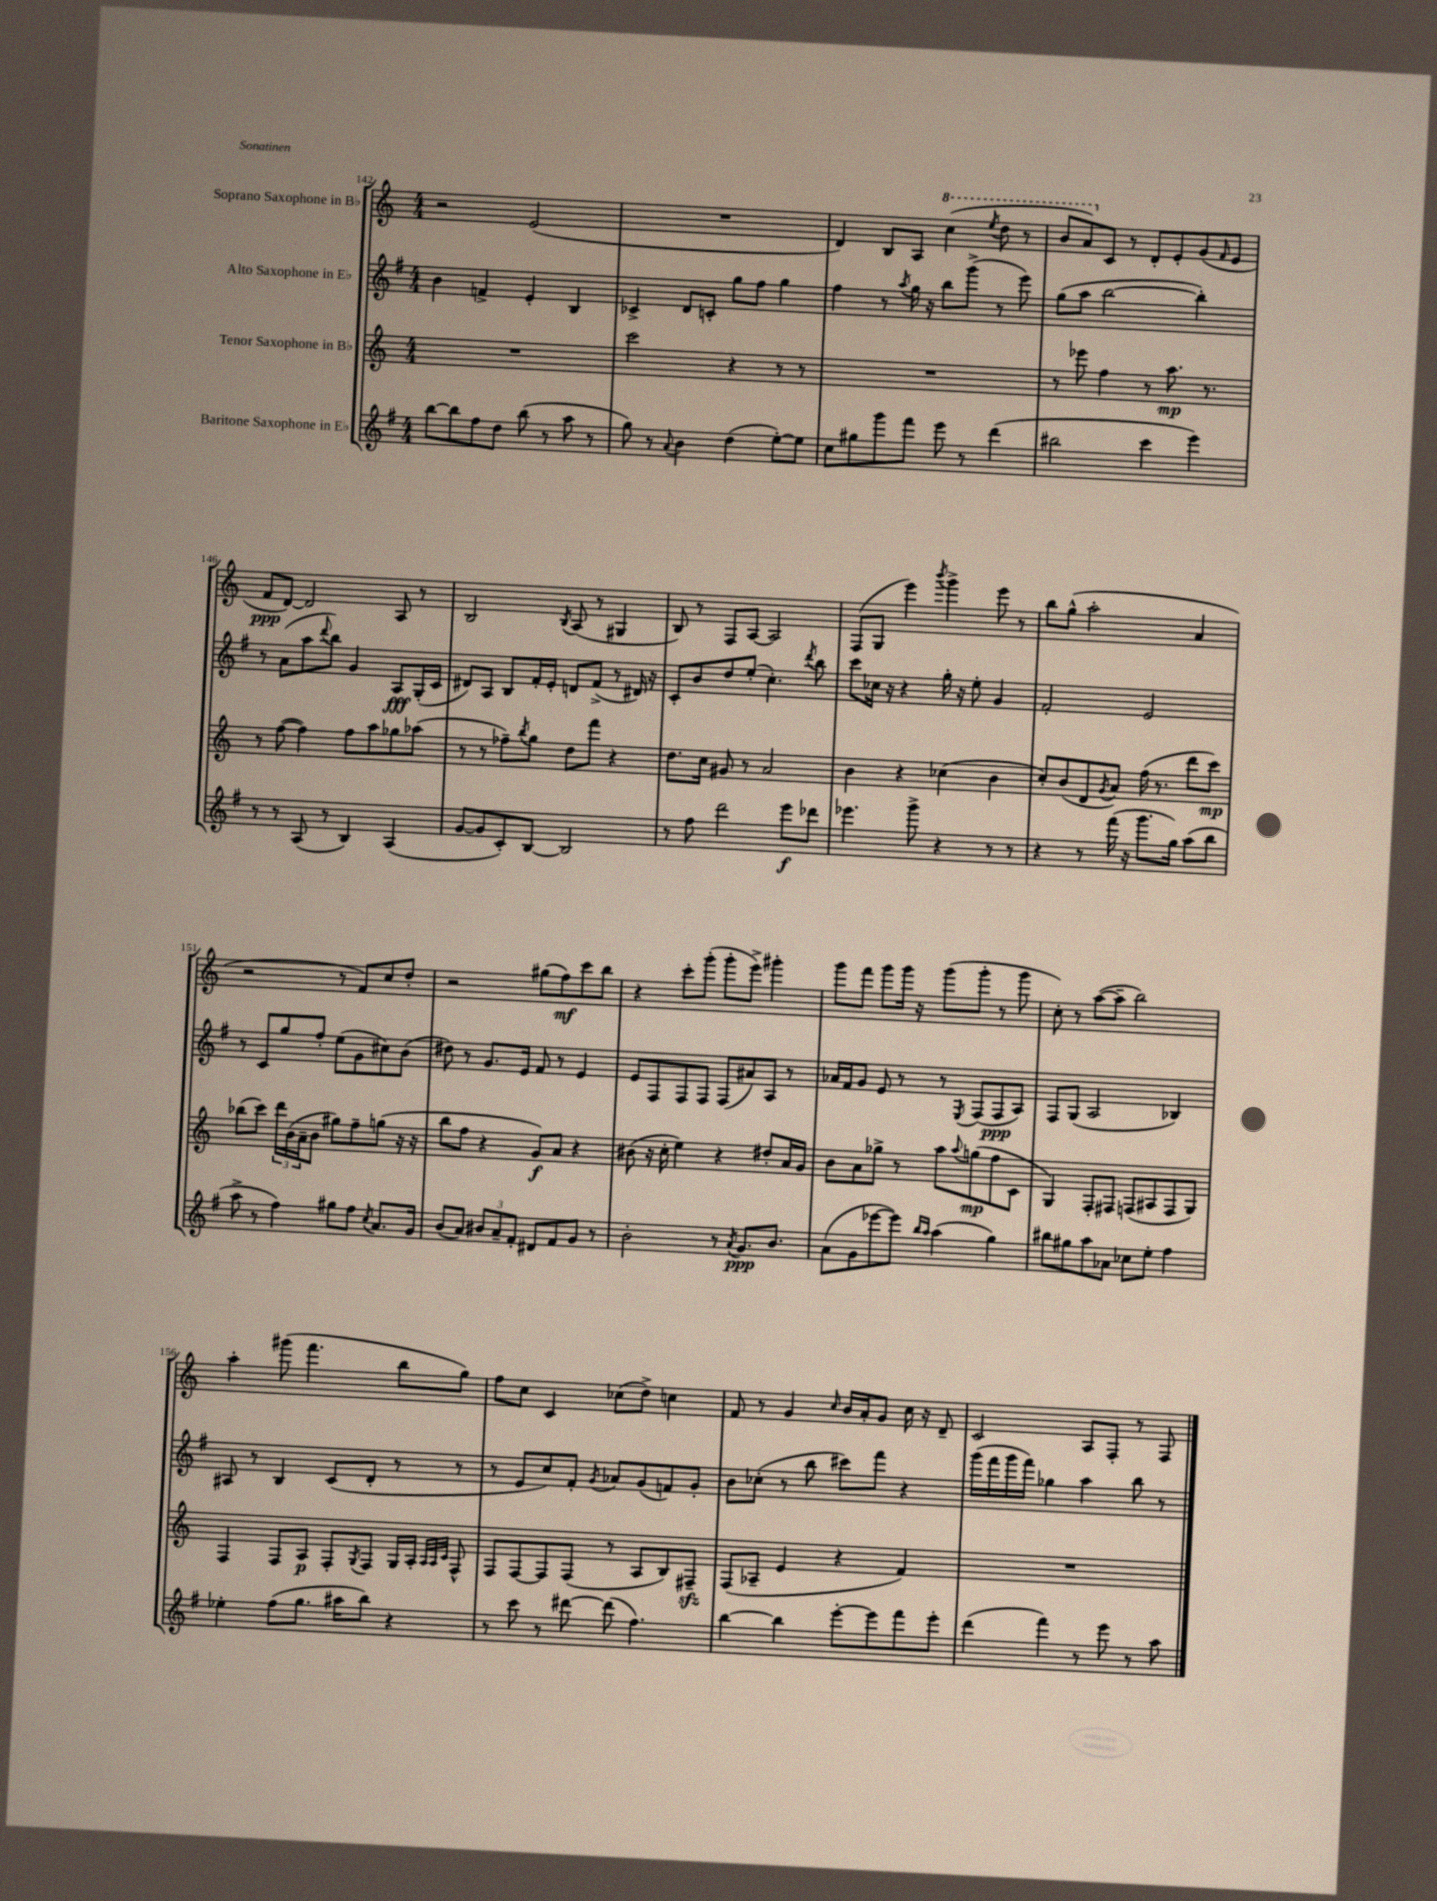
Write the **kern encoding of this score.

**kern	**kern	**kern	**kern
*staff4	*staff3	*staff2	*staff1
*clefG2	*clefG2	*clefG2	*clefG2
*k[f#]	*k[]	*k[f#]	*k[]
*M4/4	*M4/4	*M4/4	*M4/4
[8bb	1r	4b	2r
8bb]	.	.	.
8ff#	.	4f^	.
8dd	.	.	.
(8bb	.	4e'	(2e
8r	.	.	.
8aa	.	4B	.
8r	.	.	.
=	=	=	=
8gg)	2ccc	4c-^	1r
8r	.	.	.
8qqa	.	.	.
4b	.	8d	.
.	.	8c'	.
(4dd	4r	8gg	.
.	.	8ff#	.
[8ee')	8r	4gg	.
8ee]	8r	.	.
=	=	=	=
8cc	1r	4ff#	4d)
8gg#	.	.	.
8ggg	.	8r	8B
.	.	8qaa	.
8fff#	.	16gg	8A
.	.	16r	.
8eee	.	8bb	(4ccc
8r	.	(8ggg^	.
.	.	.	8qeee
(4ddd	.	8r	8ddd
.	.	8eee)	8r
=	=	=	=
2bb#	8r	(8gg	8bb
.	8eee-	8aa	8aa)
.	4ff	[2bb	8c
.	.	.	8r
4ccc	8r	.	8d'
.	8.aa	.	8e'
4eee)	.	4bb'])	(8g
.	8.r	.	.
.	.	.	16qqf
.	.	.	8e
=	=	=	=
8r	8r	8r	8f
8r	([8ff	(8a	[8d)
(8A	4ff])	8aa	2d]
.	.	8qqddd	.
8r	.	8bb)	.
4B)	8ff	4g	.
.	8aa	.	.
(4A	8gg-	8A	8A
.	(8aa-	(16G'	8r
.	.	16c	.
=	=	=	=
[8g	8r	8d#)	2B
8g]	8r	8A	.
8c')	8ff-~)	8B	.
.	8qbb	.	.
[8B	8gg	16f#'	.
.	.	16e'	.
.	.	.	8qB
2B]	8dd	8d	(8A
.	8fff	(8f#^	8r
.	4r	8r	4G#
.	.	16d#)	.
.	.	16r	.
=	=	=	=
8r	8.dd	8c'	8B)
8ff#	.	8b	8r
.	16cc	.	.
2ddd	8g#	8dd	8F
.	8r	(8ee'	[8A
.	2a	4.cc')	2A]
8eee	.	.	.
.	.	8qddd	.
8ddd-	.	8bb	.
=	=	=	=
4.eee-	4b	8ccc	(8F
.	.	16cc-	8G
.	.	16r	.
.	4r	4r	4eee)
8ggg^	.	.	.
.	.	.	8qbbb
4r	(4cc-	16gg'	4ggg^
.	.	16r	.
.	.	8ee'	.
8r	4b	4g	8eee
8r	.	.	8r
=	=	=	=
4r	8cc')	2f#'	8bb
.	(8b	.	(8gg^^
8r	8d	.	2aa'
.	8qg	.	.
(16fff#	8a)	.	.
16r	.	.	.
8.ggg	(16ff	2e	.
.	8.r	.	.
16gg)	.	.	.
(8aa	8ddd	.	4a
8bb	8ccc)	.	.
=	=	=	=
8aa^	(8bb-	8r	2r
8r	8ccc)	8c	.
4ff#)	24ddd	8gg	.
.	(24b	.	.
.	24a~	.	.
.	8b	8ff#'	.
8gg#	8gg#)	(8ee	8r
8ff#	8ff~	8g	8f)
8qcc	.	.	.
8.a	(8gg	8cc#)	8cc
.	16r	(8b	8dd'
16g	16r	.	.
=	=	=	=
(8b	8bb	8dd#)	2r
8a)	8ff	8r	.
12b#	4r	8.g	.
12a~	.	.	.
12f#'	.	.	.
.	.	16e	.
8d#	8g)	8f#	(8gg#
8f#	8a	8r	8ff)
8g	4r	4e	8ccc
8r	.	.	8bb
=	=	=	=
2b'	(8b#	8e	4r
.	16r	8F#	.
.	16cc'	.	.
.	4ee)	8F#	8ccc'
.	.	8F#	(8ggg'
8r	4r	(8F#	8ggg'
8qa	.	.	.
8.g	.	8a#)	8eee^)
.	8dd#'	8A	4ggg#'
8.b	.	.	.
.	16a	8r	.
.	16g	.	.
=	=	=	=
(8a	8b	16a-	8ggg
.	.	16f#	.
8g	8a	8g	8fff
[8eee-	8gg-^	8e	8ggg
8eee-])	8r	8r	16ggg
.	.	.	16r
16qqbb	.	.	.
16qqaa	.	.	.
(4aa	8aa	8r	(8ggg
.	8qqaa	8qE	.
.	(8gg	(8F#	8ggg'
4gg)	8ff	8F#	8r
.	8c	8A)	8ggg
=	=	=	=
8bb#	4G)	8F#	8cc')
8gg#	.	(8G	8r
8aa	8F'	2A	([8aa
8a-	8F#	.	8aa~]
8cc-	(8F	.	2bb)
8ee'	8A#	.	.
4ff#	8F	4B-)	.
.	8G)	.	.
=	=	=	=
4ee-'	4F	8A#	4aa'
.	.	8r	.
(8ff#	8F	4B	(8ggg#
8.gg	8A	.	4.fff
.	8F'	(8c	.
16aa#	.	.	.
.	8qG	.	.
8bb)	8F	8d'	.
4r	16G	8r	8bb
.	16A'	.	.
.	32qqA	.	.
.	32qqA	.	.
.	32qqc	.	.
.	8F^^	8r	8gg)
=	=	=	=
8r	8F	8r	8ff
8ccc	[8F	8e	8cc
8r	8F]	8cc)	4c
[8ddd#	(8F	8f#'	.
.	.	8qg	.
(8ddd#]	8r	8a-	(8cc-
4.ff#)	8A	(8g	8dd^)
.	8B)	8f)	4cc
.	8F#~	8g'	.
=	=	=	=
[4bb	(8F	8b	8f
.	8A-~	(8cc-'	8r
4bb]	4e	8r	4g
.	.	8bb	.
.	.	.	16qqcc
[8eee'	4r	8ccc#)	16b
.	.	.	16a'
8eee]	.	8fff#	8g
8fff#	4f)	4r	16cc
.	.	.	16r
8eee'	.	.	8d~
=	=	=	=
(4ddd	1r	(16ggg	2c
.	.	16fff#	.
.	.	16ggg	.
.	.	16fff#)	.
4fff#)	.	4gg-	.
8r	.	4aa	8A
8eee	.	.	8F'
8r	.	8bb	8r
8aa	.	8r	8F
==	==	==	==
*-	*-	*-	*-
